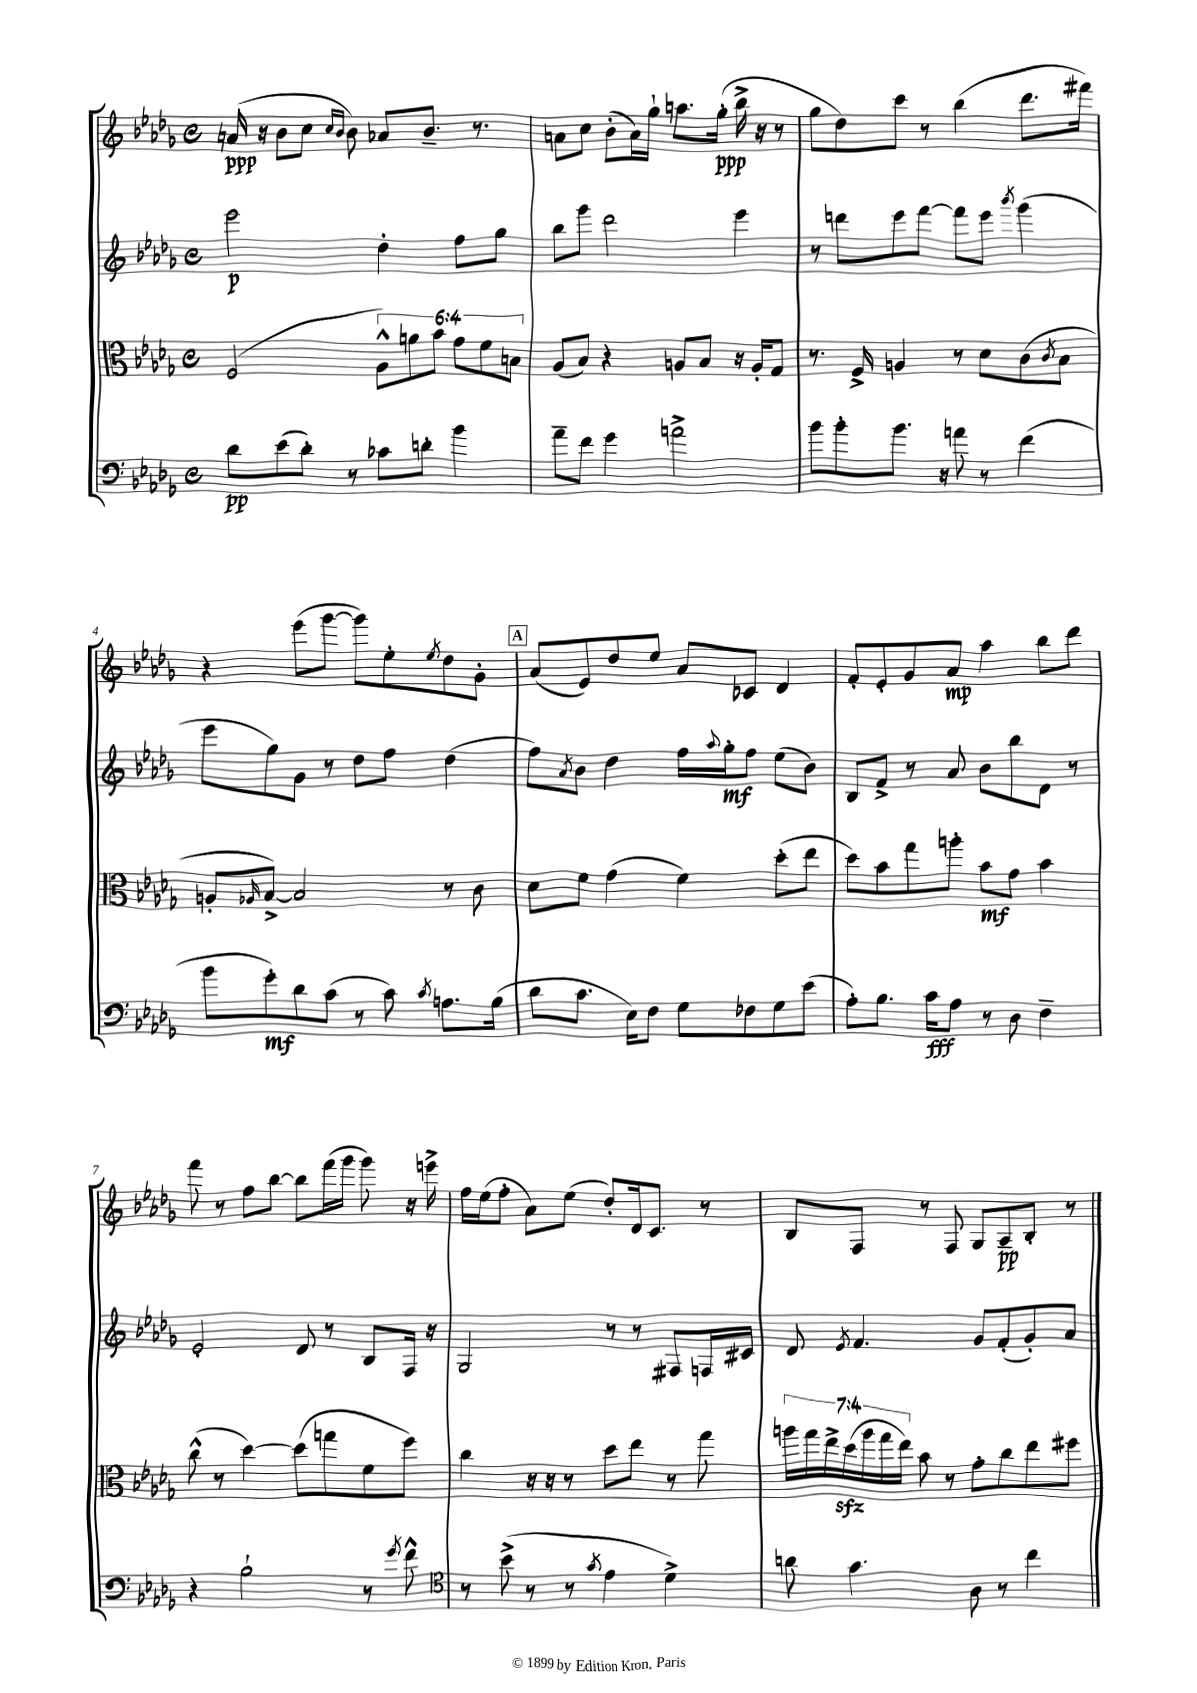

**kern	**dynam	**kern	**dynam	**kern	**dynam	**kern	**dynam
*part4	*part4	*part3	*part3	*part2	*part2	*part1	*part1
*staff4	*staff4	*staff3	*staff3	*staff2	*staff2	*staff1	*staff1
*clefF4	*	*clefC3	*	*clefG2	*	*clefG2	*
*k[b-e-a-d-g-]	*	*k[b-e-a-d-g-]	*	*k[b-e-a-d-g-]	*	*k[b-e-a-d-g-]	*
*M4/4	*	*M4/4	*	*M4/4	*	*M4/4	*
*met(c)	*	*met(c)	*	*met(c)	*	*met(c)	*
=1	=1	=1	=1	=1	=1	=1	=1
8d-\L	pp	(2F/	.	2eee-\	p	(16an/	ppp
.	.	.	.	.	.	16r	.
(8e-\	.	.	.	.	.	8b-\L	.
8d-'\J)	.	.	.	.	.	8cc\J	.
.	.	.	.	.	.	16qqcc/LL	.
.	.	.	.	.	.	16qqb-/JJ	.
8r	.	.	.	.	.	8b-\)	.
8c-X\L	.	12A-^^\L)	.	4dd-'\	.	8a-X/L	.
.	.	12an\	.	.	.	.	.
8dn'\J	.	.	.	.	.	8.b-~/J	.
.	.	12b-\J	.	.	.	.	.
4b-\	.	12g-\L	.	8ff\L	.	.	.
.	.	.	.	.	.	8.r	.
.	.	12f\	.	.	.	.	.
.	.	.	.	8gg-\J	.	.	.
.	.	12Bn\J	.	.	.	.	.
=2	=2	=2	=2	=2	=2	=2	=2
8a-~\L	.	(8A-/L	.	8bb-\L	.	8an\L	.
8f\J	.	8B-/J)	.	8ggg-\J	.	8cc\J	.
4g-\	.	4r	.	2ddd-\	.	(8b-'\L	.
.	.	.	.	.	.	16a\L)	.
.	.	.	.	.	.	16gg-`\JJ	.
2an^\	.	8An/L	.	.	.	8.aan\L	.
.	.	8B-/J	.	.	.	.	.
.	.	.	.	.	.	(16gg-'\Jk	ppp
.	.	16r	.	4eee-\	.	16bb-^\	.
.	.	16A'/KL	.	.	.	16r	.
.	.	8G-/J	.	.	.	8r	.
=3	=3	=3	=3	=3	=3	=3	=3
8b-\L	.	8.r	.	8r	.	8gg-\L	.
8b-'\	.	.	.	8dddn\L	.	8dd-\)	.
.	.	16F^/	.	.	.	.	.
8.b-\J	.	4An/	.	8eee-\	.	8ccc\J	.
.	.	.	.	[8fff\J	.	8r	.
16r	.	.	.	.	.	.	.
8an\	.	8r	.	8fff\L]	.	(4bb-\	.
8r	.	8d-\L	.	8eee-\J	.	.	.
.	.	.	.	8qbbb-/	.	.	.
(4f\	.	(8c\	.	(4ggg-\	.	8.ddd-\L	.
.	.	8qc/	.	.	.	.	.
.	.	8B-\J	.	.	.	.	.
.	.	.	.	.	.	16fff#X\Jk)	.
!!LO:LB:g=z
=4	=4	=4	=4	=4	=4	=4	=4
8b-\L	.	8An'/L	.	8eee-\L	.	4r	.
.	.	16qqA-X/	.	.	.	.	.
8g-'\)	mf	[8B-^/J)	.	8gg-\)	.	.	.
8d-\	.	2B-/]	.	8g-\J	.	(8eee-\L	.
(8c\J	.	.	.	8r	.	[8ggg-\J	.
8r	.	.	.	8dd-\L	.	8ggg-\L])	.
8c\)	.	.	.	8ff\J	.	8ee-'\	.
8qc/	.	.	.	.	.	8qee-/	.
8.An\L	.	8r	.	(4dd-\	.	8dd-\	.
.	.	8c\	.	.	.	8g-'\J	.
(16B-\Jk	.	.	.	.	.	.	.
!!LO:REH:place=s1:t=A
=5	=5	=5	=5	=5	=5	=5	=5
8d-\L	.	8d-\L	.	8ff\L)	.	(8a-/L	.
.	.	.	.	8qa-/	.	.	.
8.c\J	.	8f\J	.	8b-\J	.	8e-/)	.
.	.	(4g-\	.	4dd-\	.	8dd-/	.
16E-\KL)	.	.	.	.	.	.	.
8F\J	.	.	.	.	.	8ee-/J	.
8G-\L	.	4f\)	.	16ff\LL	.	8a-/L	.
.	.	.	.	8qqaa-/	.	.	.
.	.	.	.	16gg-'\J	mf	.	.
8F-X\	.	.	.	8ff\J	.	8c-X/J	.
8G-\	.	(8dd-'\L	.	(8ee-\L	.	4d-/	.
(8e-\J	.	8ee-\J	.	8b-\J)	.	.	.
=6	=6	=6	=6	=6	=6	=6	=6
8A-'\L)	.	8dd-\L)	.	8B-/L	.	8f'/L	.
8.B-\J	.	8b-\	.	8f^/J	.	8e-'/	.
.	.	8gg-\	.	8r	.	8g-/	.
16c\KL	fff	.	.	.	.	.	.
8A-\J	.	8aan'\J	.	8a-/	.	8a-/J	mp
8r	.	8b-\L	mf	8b-\L	.	4aa-\	.
8D-\	.	8g-\J	.	8bb-\	.	.	.
4F~\	.	4b-\	.	8d-\J	.	8bb-\L	.
.	.	.	.	8r	.	8ddd-\J	.
!!LO:LB:g=z
=7	=7	=7	=7	=7	=7	=7	=7
4r	.	(8cc^^\	.	2e-'/	.	8fff\	.
.	.	8r	.	.	.	8r	.
2B-`\	.	[4dd-\)	.	.	.	8ff\L	.
.	.	.	.	.	.	[8bb-\J	.
.	.	(8dd-\L]	.	8d-/	.	8bb-\L]	.
.	.	8ggn\	.	8r	.	(16fff\L	.
.	.	.	.	.	.	16ggg-\JJ	.
8r	.	8f\	.	8B-/L	.	8ggg-\)	.
8qg-/	.	.	.	.	.	.	.
8f^^\	.	8ff\J)	.	16F/Jk	.	16r	.
.	.	.	.	16r	.	16eeen^\	.
=8	=8	=8	=8	=8	=8	=8	=8
*clefC4	*	*	*	*	*	*	*
8r	.	4cc\	.	2G-/	.	16ff\LL	.
.	.	.	.	.	.	(16ee-\J	.
(8b-^\	.	.	.	.	.	8ff'\J	.
8r	.	16r	.	.	.	8a-\L)	.
.	.	16r	.	.	.	.	.
8r	.	8r	.	.	.	(8ee-\J	.
8qg-/	.	.	.	.	.	.	.
4e-\	.	8dd-\L	.	8r	.	8dd-'/L)	.
.	.	8ee-\J	.	8r	.	16d-/k	.
.	.	.	.	.	.	8.c/J	.
4d-^\)	.	8r	.	8F#X/L	.	.	.
.	.	8gg-\	.	16Fn/L	.	8r	.
.	.	.	.	16c#X/JJ	.	.	.
=9	=9	=9	=9	=9	=9	=9	=9
8an\	.	28aan\LL	.	8d-/	.	8B-/L	.
.	.	28gg-\	.	.	.	.	.
.	.	28ee-^\	.	.	.	.	.
.	.	(28dd-zz\	.	.	.	.	.
.	.	.	.	8qe-/	.	.	.
4.g-\	.	.	.	4.f/	.	8F/J	.
.	.	28aa\	.	.	.	.	.
.	.	28gg-\	.	.	.	.	.
.	.	28ee-\JJ)	.	.	.	.	.
.	.	8b-\	.	.	.	8r	.
.	.	8r	.	.	.	8F/	.
8A-\	.	8g-'\L	.	8g-/L	.	8G-/L	.
8r	.	8cc\	.	(8f'/	.	8A-~/	pp
4cc\	.	8ee-\	.	8g-'/)	.	8B-'/J	.
.	.	8ff#X\J	.	8a-/J	.	8r	.
==	==	==	==	==	==	==	==
*-	*-	*-	*-	*-	*-	*-	*-
